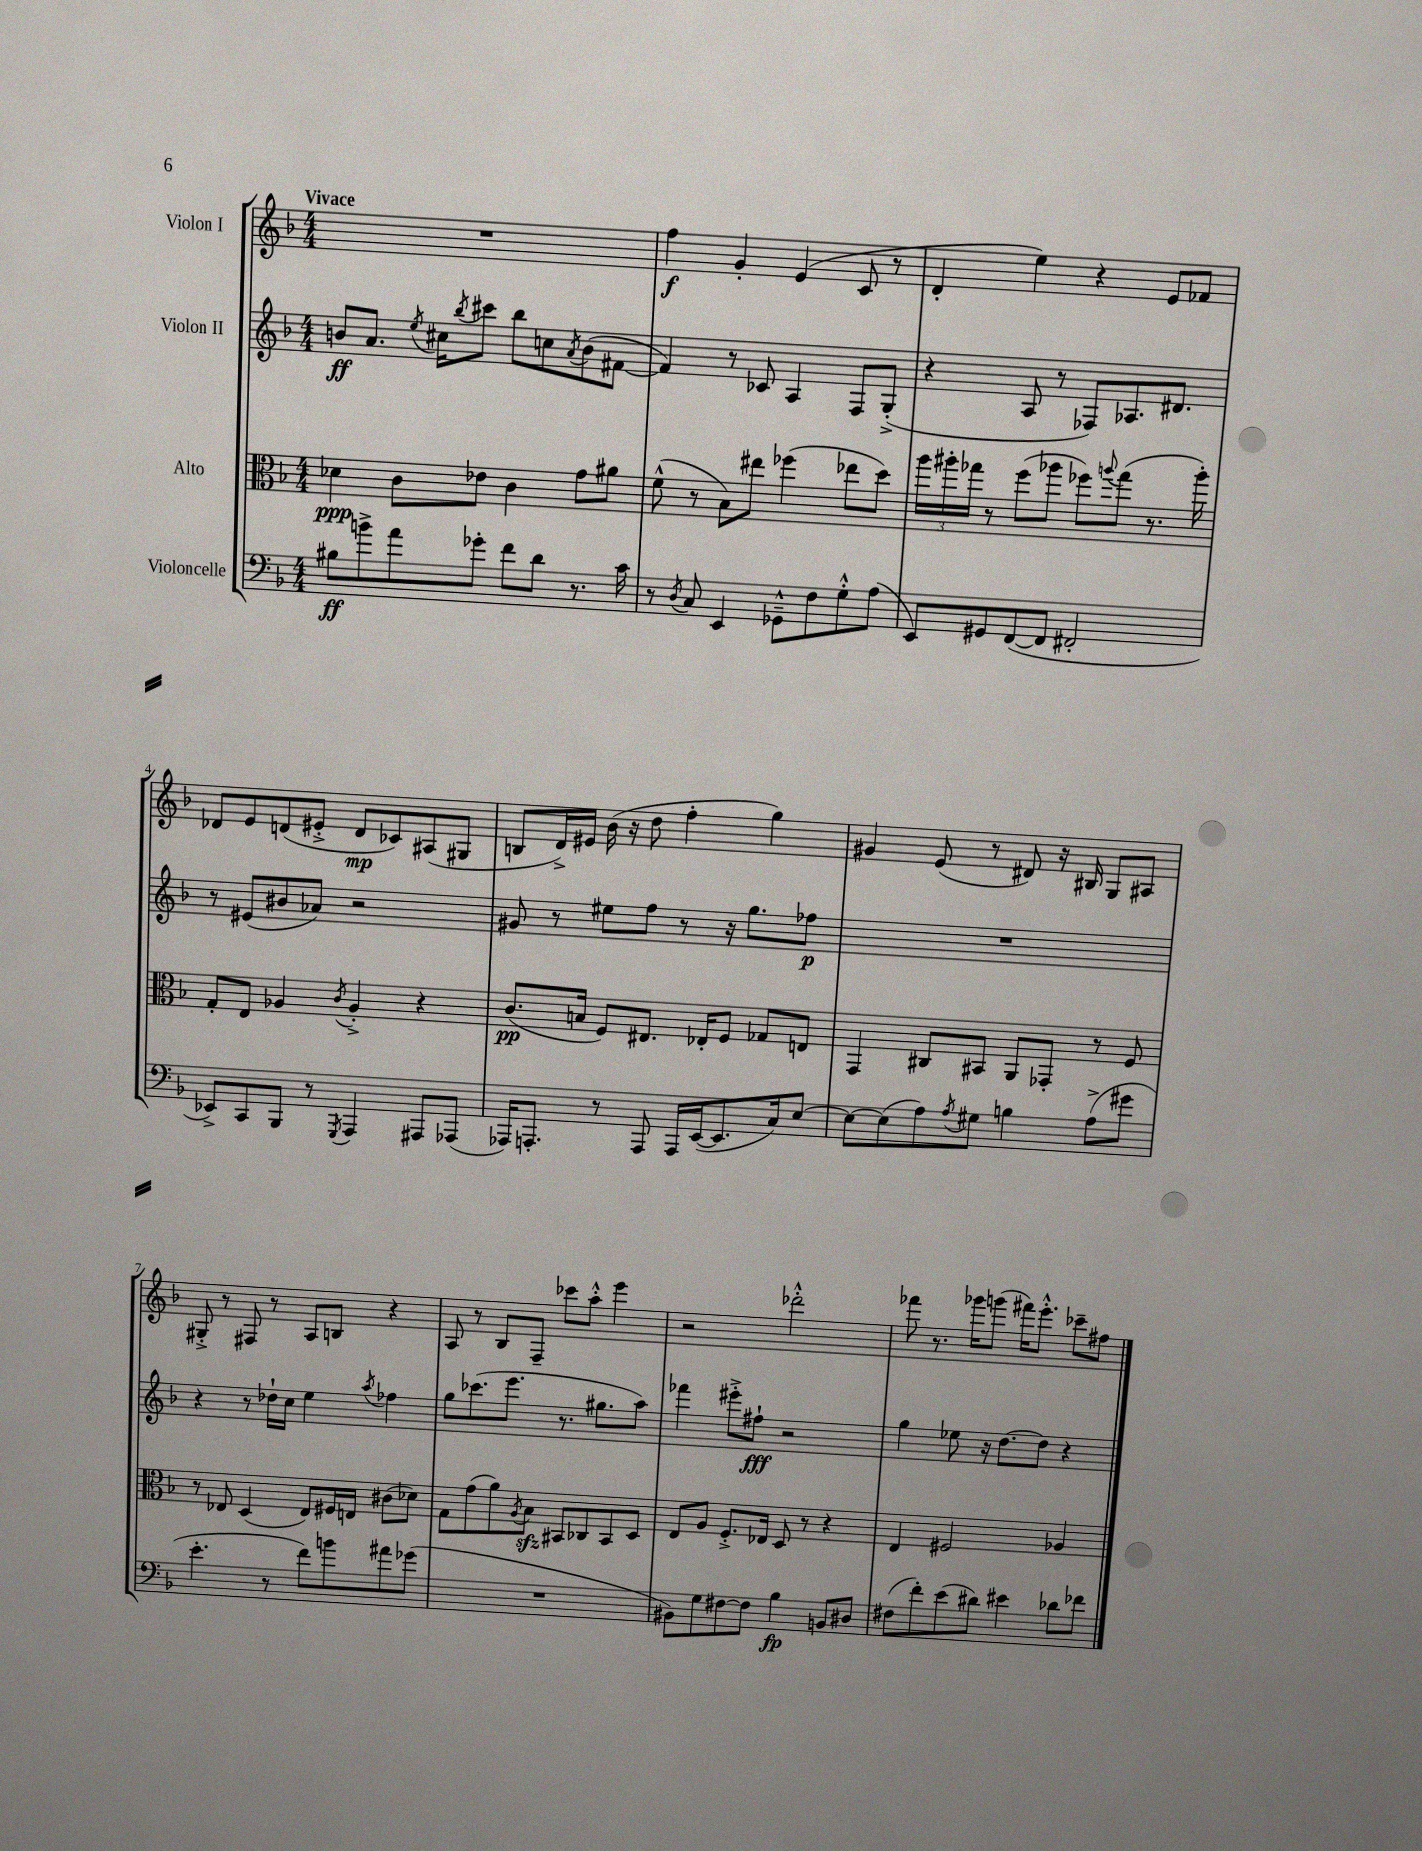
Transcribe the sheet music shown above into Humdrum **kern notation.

**kern	**dynam	**kern	**dynam	**kern	**dynam	**kern	**dynam
*part4	*part4	*part3	*part3	*part2	*part2	*part1	*part1
*staff4	*staff4	*staff3	*staff3	*staff2	*staff2	*staff1	*staff1
*I"Violoncelle	*	*I"Alto	*	*I"Violon II	*	*I"Violon I	*
*clefF4	*	*clefC3	*	*clefG2	*	*clefG2	*
*k[b-]	*	*k[b-]	*	*k[b-]	*	*k[b-]	*
*M4/4	*	*M4/4	*	*M4/4	*	*M4/4	*
=1	=1	=1	=1	=1	=1	=1	=1
!	!	!	!	!	!	!LO:TX:a:B:t=Vivace	!
8B#X\L	ff	4d-X\	ppp	8bn/L	ff	1r	.
8bn^\	.	.	.	8.a/J	.	.	.
8a\	.	8c\L	.	.	.	.	.
.	.	.	.	8qee/	.	.	.
.	.	.	.	16cc#X\KL	.	.	.
.	.	.	.	8qbb-/	.	.	.
8g-X'\J	.	8e-X\J	.	8ccc#X\J	.	.	.
8f\L	.	4c\	.	8bb-\L	.	.	.
8d\J	.	.	.	8ccn\	.	.	.
.	.	.	.	8qa/	.	.	.
8.r	.	8g\L	.	(8b\	.	.	.
.	.	8a#X\J	.	[8f#X\J	.	.	.
16c\	.	.	.	.	.	.	.
=2	=2	=2	=2	=2	=2	=2	=2
8r	.	(8f^^\	.	4f#/])	.	4ff\	f
8qD/	.	.	.	.	.	.	.
8C/	.	8r	.	.	.	.	.
4EE/	.	8B-\L)	.	8r	.	4g'/	.
.	.	8ee#X\J	.	8c-X/	.	.	.
8GG-X~^^\L	.	(4ff-X\	.	4A/	.	(4e/	.
8F\	.	.	.	.	.	.	.
8G'^^\	.	8ee-X\L	.	8F/L	.	8c/	.
(8A\J	.	8dd\J)	.	(8G'^/J	.	8r	.
=3	=3	=3	=3	=3	=3	=3	=3
8EE/L)	.	24aa\LL	.	4r	.	4d'/	.
.	.	24aa#X'\	.	.	.	.	.
.	.	24gg-X\JJ	.	.	.	.	.
8GG#X/	.	8r	.	.	.	.	.
([8FF/	.	(8ff\L	.	8A/	.	4ee\)	.
8FF/J]	.	8aa-X\J	.	8r	.	.	.
2FF#X'/	.	8ff-X\L)	.	8F-X/L)	.	4r	.
.	.	8qqaan/	.	.	.	.	.
.	.	(8gg-\J	.	8.A-X/	.	.	.
.	.	8.r	.	.	.	8e/L	.
.	.	.	.	8.d#X/J	.	.	.
.	.	.	.	.	.	8f-X/J	.
.	.	16aa'\)	.	.	.	.	.
!!LO:LB:g=z
=4	=4	=4	=4	=4	=4	=4	=4
8EE-X^/L)	.	8G'/L	.	8r	.	8d-X/L	.
8CC/	.	8E/J	.	(8e#X/L	.	8e/	.
8BBB-/J	.	4A-X/	.	8b#X/	.	(8dn/	.
8r	.	.	.	8a-X/J)	.	8e#X'^/J	.
8qGGG/	.	8qc/	.	.	.	.	.
4AAA/	.	4A-'^/	.	2r	.	8d/L	mp
.	.	.	.	.	.	8c-X/)	.
8AAA#X/L	.	4r	.	.	.	(8A#X/	.
(8AAA-X/J	.	.	.	.	.	8G#X/J	.
=5	=5	=5	=5	=5	=5	=5	=5
16AAA-X/KL)	.	(8.c/L	pp	8g#X/	.	8Bn/L	.
8.AAAn'/J	.	.	.	.	.	.	.
.	.	.	.	8r	.	16d^/L)	.
.	.	16Bn/Jk	.	.	.	16e#X/JJ	.
8r	.	8F/L)	.	8ee#X\L	.	(16b-\	.
.	.	.	.	.	.	16r	.
8AAA/	.	8.E#X/J	.	8ff\J	.	8dd\	.
16AAA/LL	.	.	.	8r	.	4ff'\	.
([16EE/J	.	16E-X'/KL	.	.	.	.	.
8.EE/]	.	8F/J	.	16r	.	.	.
.	.	.	.	8.gg\L	.	.	.
.	.	8G-X/L	.	.	.	4gg\)	.
16C/k)	.	.	.	.	.	.	.
[8E/J	.	8En/J	.	8ff-X\J	p	.	.
=6	=6	=6	=6	=6	=6	=6	=6
8E\L_	.	4GG/	.	1r	.	4g#X/	.
(8E\]	.	.	.	.	.	.	.
8A\)	.	8C#X/L	.	.	.	(8e/	.
8qA/	.	.	.	.	.	.	.
8G#X\J	.	8BB#X/J	.	.	.	8r	.
4Bn\	.	8AA/L	.	.	.	8d#X/)	.
.	.	8GG-X'/J	.	.	.	16r	.
.	.	.	.	.	.	16B#X/	.
(8A^\L	.	8r	.	.	.	8G/L	.
8g#X\J	.	8F/	.	.	.	8A#X/J	.
!!LO:LB:g=z
=7	=7	=7	=7	=7	=7	=7	=7
4.e'\	.	8r	.	4r	.	8G#X'^/	.
.	.	8E-X/	.	.	.	8r	.
.	.	(4D/	.	8r	.	8F#X/	.
8r	.	.	.	16dd-X`\LL	.	8r	.
.	.	.	.	16cc\JJ	.	.	.
8f\L)	.	8E-/L)	.	4ee\	.	8A/L	.
8bn\	.	16F#X/L	.	.	.	8Bn/J	.
.	.	16En/JJ	.	.	.	.	.
.	.	.	.	8qaa/	.	.	.
8a#X\	.	(8c#X\L	.	4ff-X\	.	4r	.
(8g-X\J	.	8d-X\J)	.	.	.	.	.
=8	=8	=8	=8	=8	=8	=8	=8
1r	.	8G\L	.	8gg\L	.	8A/	.
.	.	(8g\	.	(8.ccc-X\	.	8r	.
.	.	8a\)	.	.	.	8B-/L	.
.	.	.	.	8.eee\J	.	.	.
.	.	8qA/	.	.	.	.	.
.	.	8B-zz\J	.	.	.	8F~/J	.
.	.	8BB#X/L	.	8.r	.	8ccc-X\L	.
.	.	8C-X/	.	.	.	8aa'^^\J	.
.	.	.	.	8.gg#X\L	.	.	.
.	.	8BB#/	.	.	.	4eee\	.
.	.	8D/J	.	8aa\J)	.	.	.
=9	=9	=9	=9	=9	=9	=9	=9
8BB#X\L)	.	8E/L	.	4fff-X\	.	2r	.
8G\	.	8A/J	.	.	.	.	.
[8F#X\	.	8.F'^/L	.	8eee#X'^\L	.	.	.
8F#\J]	.	.	.	8ff#X`\J	fff	.	.
.	.	16E-X/Jk	.	.	.	.	.
4B-\	fp	8D/	.	2r	.	2ddd-X'^^\	.
.	.	8r	.	.	.	.	.
8BBn/L	.	4r	.	.	.	.	.
8D#X/J	.	.	.	.	.	.	.
=10	=10	=10	=10	=10	=10	=10	=10
(8F#X\L	.	4E/	.	4gg\	.	8fff-X\	.
8f'\)	.	.	.	.	.	8.r	.
(8e\	.	2F#X/	.	8ee-X\	.	.	.
.	.	.	.	.	.	16ggg-X\KL	.
8d#X\J)	.	.	.	16r	.	(8gggn\J	.
.	.	.	.	[8.dd\L	.	.	.
4e#X\	.	.	.	.	.	16fff#X\KL)	.
.	.	.	.	.	.	8.eee'^^\J	.
.	.	.	.	8dd\J]	.	.	.
8d-X\L	.	4A-X/	.	4r	.	8ccc-X~\L	.
8f-X\J	.	.	.	.	.	8ff#X\J	.
==	==	==	==	==	==	==	==
*-	*-	*-	*-	*-	*-	*-	*-
